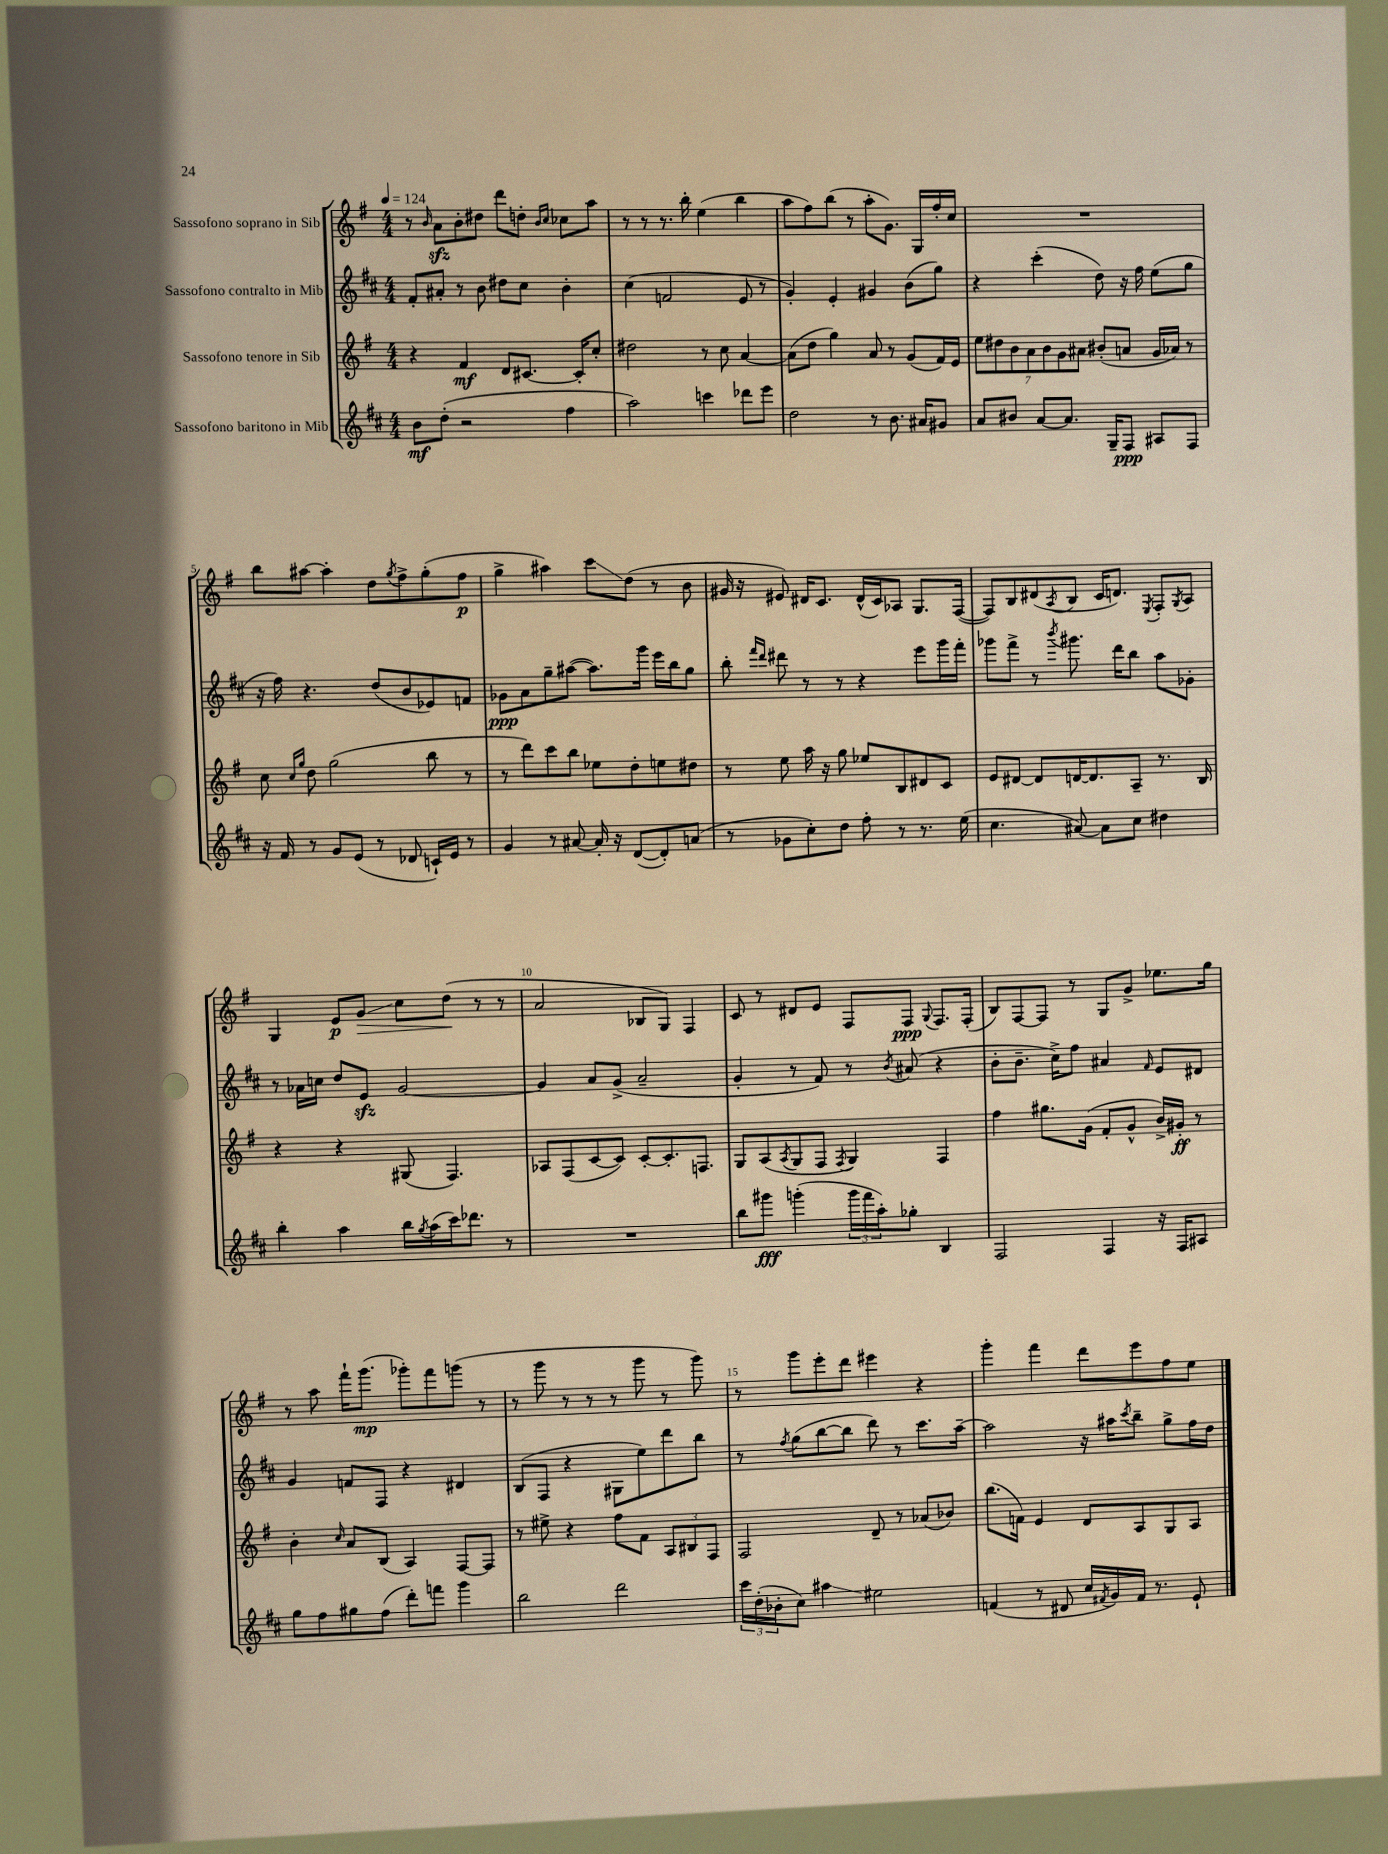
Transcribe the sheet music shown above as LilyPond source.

<<
\new StaffGroup <<
\new Staff = "s0" \with { instrumentName = "Sassofono soprano in Sib" } {
    \clef treble \key g \major \numericTimeSignature \time 4/4 \tempo 4 = 124
    r8 \grace { b'16 } a'8\sfz b'8-. dis''8 d'''8 d''8-. \grace { b'16 c''16 } ces''8 a''8 |
    r8 r8 r8. b''16-. e''4( b''4 |
    a''8 fis''8) b''8( r8 a''8-. g'8.) g16 fis''16-. c''16 |
    R1 |
    b''8 ais''8~ ais''4-. d''8 \acciaccatura { g''8 } fis''8-> g''8-.( fis''8\p |
    g''4-> ais''4) c'''8\glissando d''8( r8 b'8 |
    gis'16 r16 eis'8) dis'16 c'8. dis'16-^( c'16) aes8 g8. fis16~( |
    fis8) b8 dis'8( \acciaccatura { a8 } b8 c'16 d'8.) \acciaccatura { e8 } fis8-. \acciaccatura { g8 } a8 |
    g4 e'8\p g'8\glissando\> c''8 d''8\!( r8 r8 |
    a'2 bes8 g8) fis4 |
    c'8 r8 dis'8 e'8 fis8 fis8\ppp \appoggiatura { g8 } fis8. fis16-.( |
    b8) fis8~ fis8 r8 g8 g'8-> ees''8. g''16 |
    r8 a''8 fis'''16-! g'''8.\mp( ges'''8-.) fis'''8 g'''8( r8 |
    r8 g'''8 r8 r8 r8 g'''8 r8 g'''8) |
    r8 g'''8 e'''8-. d'''8 eis'''4 r4 |
    g'''4-. fis'''4 d'''8 e'''8 fis''8 e''8 \bar "|." |
}
\new Staff = "s1" \with { instrumentName = "Sassofono contralto in Mib" } {
    \clef treble \key d \major \numericTimeSignature \time 4/4
    fis'8-. ais'8-. r8 b'8 dis''8 cis''8 b'4-. |
    cis''4( f'2 e'8 r8 |
    g'4-.) e'4-. gis'4 b'8( g''8) |
    r4 cis'''4-.( d''8) r16 fis''16 e''8( g''8 |
    r16 fis''16) r4. d''8( b'8 ees'8) f'8 |
    ges'8\ppp a'8 g''8-- ais''8~( ais''8.) g'''16 e'''16 b''16 g''8 |
    b''8-. \grace { fis'''16 d'''16 } dis'''8 r8 r8 r4 e'''8 g'''16 fis'''16-. |
    ges'''8 fis'''8-> r8 \acciaccatura { b'''8 } gis'''8. d'''16 b''8 a''8 ges'8-. |
    r8 aes'16 c''16 d''8 e'8\sfz g'2~ |
    g'4 a'8 g'8->( a'2-- |
    g'4-. r8 fis'8) r8 \acciaccatura { b'8 } ais'8( r4 |
    b'8-. b'8.-- cis''16->) fis''8 ais'4 \grace { fis'16 } e'8 dis'8 |
    g'4 f'8 fis8 r4 dis'4 |
    b8( fis8 r4 gis8 e''8) d'''8 b''8 |
    r8 \acciaccatura { fis''8 } g''8( b''8~ b''8 d'''8) r8 cis'''8. a''16~-- |
    a''2 r16 ais''16 \acciaccatura { cis'''8 } b''8-- g''8-> fis''16 d''16 \bar "|." |
}
\new Staff = "s2" \with { instrumentName = "Sassofono tenore in Sib" } {
    \clef treble \key g \major \numericTimeSignature \time 4/4
    r4 fis'4\mf d'8 cis'8.~ cis'16-. c''8-. |
    dis''2 r8 c''8 a'4~ |
    a'8( d''8 g''4) a'8 r8 g'8( fis'16) e'16 |
    \tuplet 7/4 { e''8 dis''8 b'8 a'8 b'8 g'8 ais'8 } bis'8-.( a'8 g'16 aes'16) r8 |
    c''8 \grace { c''16 g''16 } d''8 g''2( b''8 r8 |
    r8 d'''8) c'''8 b''8 ees''8 d''8-. e''8 dis''8 |
    r8 e''8 a''16 r16 g''8 ees''8 b8 dis'8 c'8 |
    e'8 dis'8~ dis'8 d'16~ d'8. a8-- r8. b16 |
    r4 r4 gis8( fis4.) |
    aes8 fis8( c'8~ c'8) c'8~-. c'8.-. f8. |
    g8 a8( \acciaccatura { a8 } g8 fis8 \acciaccatura { fis8 } g4) fis4 |
    fis''4 gis''8. g'16( fis'8-. g'8-^ b'16->) gis'16-.\ff r8 |
    b'4-. \grace { c''16 } a'8 b8( a4) fis8~ fis8 |
    r8 eis''8-> r4 fis''8 fis'8 \tuplet 3/2 { a8 bis8 fis8 } |
    fis2 d'8-- r8 aes'8( bes'8) |
    b''8.( f'16) e'4 d'8 a8 g8 a8 \bar "|." |
}
\new Staff = "s3" \with { instrumentName = "Sassofono baritono in Mib" } {
    \clef treble \key d \major \numericTimeSignature \time 4/4
    b'8\mf d''8-.( r2 fis''4 |
    a''2) c'''4 des'''8 e'''8 |
    d''2 r8 b'8. ais'16 gis'8 |
    a'8 bis'8 a'8~ a'8. g16-- fis8\ppp ais8 fis8 |
    r16 fis'16 r8 g'8 e'8( r8 des'8 c'16-!) e'16 r8 |
    g'4 r8 ais'8~ ais'16-. r16 d'8~( d'8-.) a'8( |
    r8 ges'8 cis''8-.) d''8 fis''8-. r8 r8. e''16( |
    cis''4. ais'8~) ais'8 cis''8 dis''4 |
    b''4-. a''4 b''16 \acciaccatura { g''8 } a''16( cis'''16) des'''8. r8 |
    R1 |
    b''8 gis'''8\fff g'''4-.( \tuplet 3/2 { g'''16 fis'''16 a''16-.) } ges''8-. b4 |
    fis2 fis4 r16 fis16 ais8 |
    g''8 fis''8 gis''8 fis''8( d'''8-.) f'''8 g'''4 |
    b''2 d'''2 |
    \tuplet 3/2 { cis'''16 d''16-.( bes'16-. } cis''8) ais''4\glissando eis''2 |
    f'4( r8 dis'8 cis''16 \acciaccatura { fis'8 } g'16) fis'16 r8. e'8-! \bar "|." |
}
>>
>>
\layout { \context { \Score \override BarNumber.break-visibility = ##(#f #t #t) barNumberVisibility = #(every-nth-bar-number-visible 5) } }
